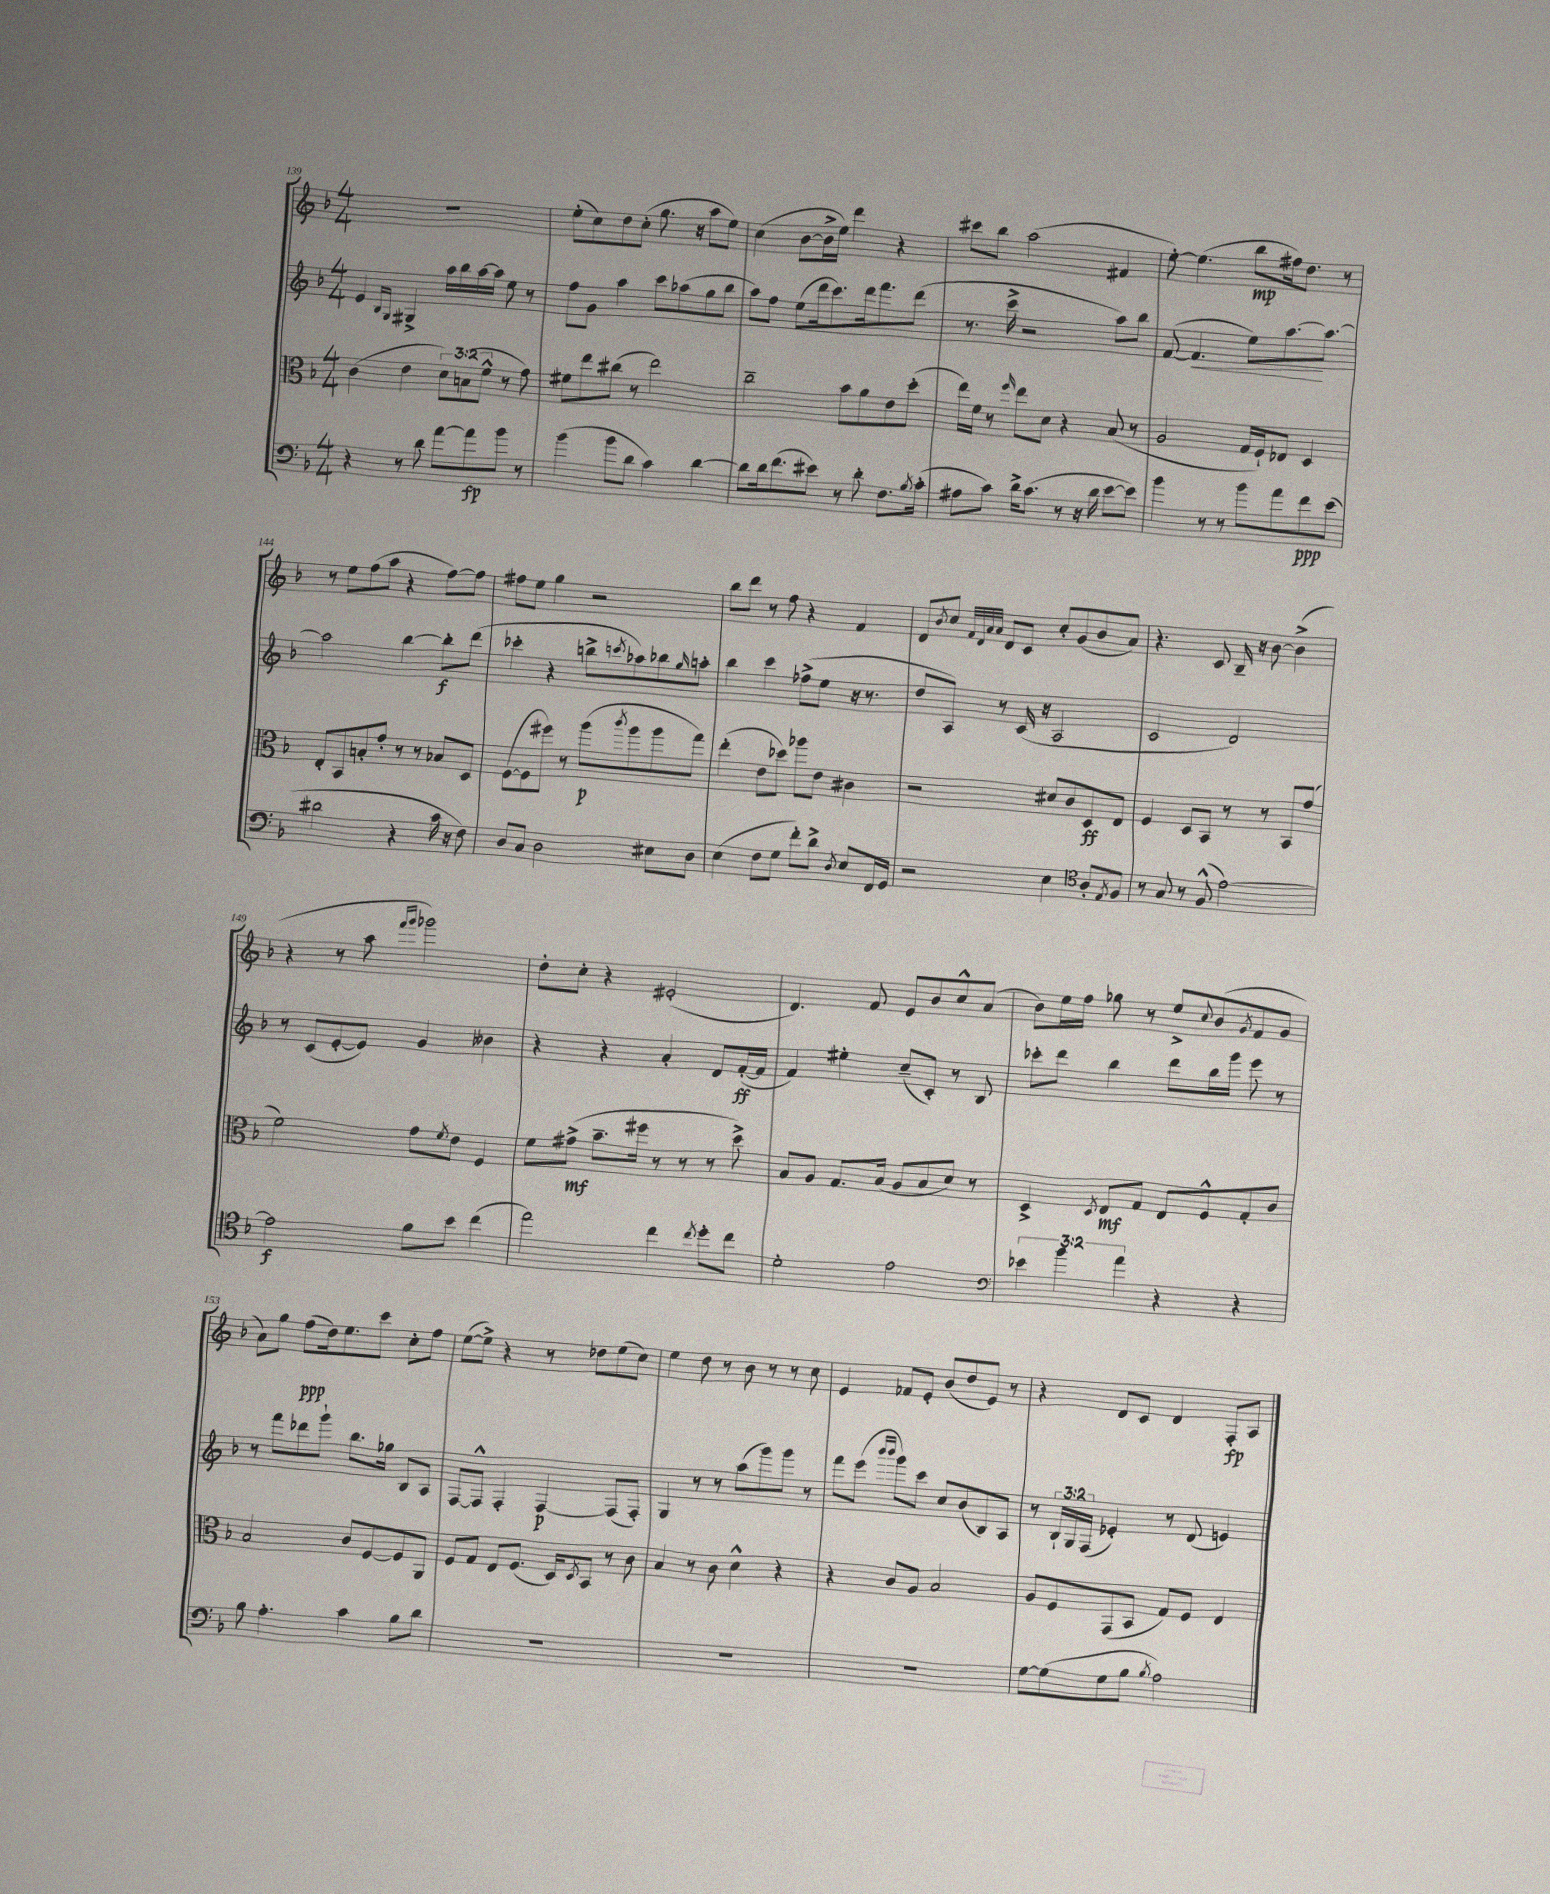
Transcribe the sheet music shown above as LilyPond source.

<<
\new StaffGroup <<
\new Staff = "s0" {
    \clef treble \key f \major \numericTimeSignature \time 4/4
    R1 |
    e''8-.( c''8) d''8 c''8-.( g''8. r16 a''8 e''8) |
    c''4( bes'8~ bes'16-> e''16) d'''4 r4 |
    cis'''8 bes''8 a''2( fis'4 |
    e''8~-.) e''4.( bes''8\mp fis''16) d''8. r8 |
    r8 e''8 f''8( a''8 r4 f''8~) f''8 |
    fis''8 e''8 g''4 r2 |
    bes''8 d'''8 r8 f''8 r4 f'4 |
    d'8 \acciaccatura { bes'8 } c''8 \grace { f'32 d'32 a'32 a'32 } d'8 c'8 c''8-. g'8( bes'8 a'8) |
    r4. c'8 bes16-- r16 bes'8~ bes'4->( |
    r4 r8 a''8 \grace { f'''16 g'''16 } ges'''2) |
    d''8-. c''8-. r4 eis'2-.( |
    d'4.) f'8 e'8 bes'8 c''8-^ a'8( |
    bes'8) e''16 f''16 ges''8 r8 e''8-> \appoggiatura { c''8 } bes'8( \acciaccatura { g'8 } f'8 g'8 |
    a'8) g''8 f''8\ppp( d''16) e''8. c'''8 c''8-. f''8 |
    e''8~( e''8->) r4 r8 des''8 e''8( c''8) |
    e''4 d''8 r8 bes'8 r8 r8 c''8 |
    e'4 fes'8 e'8-. bes'8( d''8 e'8) r8 |
    r4 d'8 c'8 d'4 f8-.\fp a8 \bar "|." |
}
\new Staff = "s1" {
    \clef treble \key f \major \numericTimeSignature \time 4/4 \override Staff.TupletNumber.text = #tuplet-number::calc-fraction-text
    e'4 \grace { bes16 g16 } gis4-> a''16 bes''16 a''16~ a''16 e''8 r8 |
    f''8 g'8 a''4 c'''8 aes''8( g''8 bes''8 |
    a''8) f''8 e''8( d'''16 c'''8.) d'''16 f'''8. d'''8( |
    r8. c'''16-> r2 a''8) bes''8 |
    f'8~( f'4.\< e''8) a''8.~\! a''8.~ |
    a''2 bes''4~ bes''8-.\f d'''8( |
    ces'''4-. r4 b''8-> \acciaccatura { c'''8 } aes''8) bes''8 \grace { g''16 } a''8-. |
    bes''4 c'''4 fes''8->( e''8 r16 r8. |
    d''8 a8) r8 c'16( r16 a2 |
    c'2 d'2) |
    r8 c'8( e'8~-. e'8) g'4 beses'4 |
    r4 r4 a'4-. d'8 f'16~-.\ff( f'16 |
    f'4) eis''4-. c''8--( c'8-.) r8 bes8 |
    ces'''8-. d'''8 bes''4 d'''8 bes''16 g'''16 e'''8 r8 |
    r8 f'''8 des'''8 g'''8-! bes''8. ges''16 bes8 a8 |
    f8~ f8-^ f4-. f4~\p f8( f8-.) |
    g4 r8 r8 a''8( g'''8) g'''8 r8 |
    f'''8 e'''8( \grace { bes'''16 bes'''16 } g'''8) c'''8 c''8 bes'8( bes8) a8 |
    r8 \tuplet 3/2 { bes16-! g16 f16( } ees'4-.) r8 d'8( e'4) \bar "|." |
}
\new Staff = "s2" {
    \clef alto \key f \major \numericTimeSignature \time 4/4 \override Staff.TupletNumber.text = #tuplet-number::calc-fraction-text
    c'4( e'4 \tuplet 3/2 { d'8) b8( f'8-^ } r8 g'8) |
    fis'8 e''8 cis''8( r8 e''2) |
    c''2-- bes'8 a'8 e'8 d''8-.( |
    e''16) f'16 r8 \grace { f''16 } e''8 d'8 r4 bes8( r8 |
    a2 g16 f16-!) ees8 d4 |
    e8-. bes,8 b8-. g'8-. r8 r8 bes8 d8 |
    f8~( f8 fis''8) r8 a''8\p( \acciaccatura { c'''8 } a''8 a''8 g''8) |
    e''4-.( e'8 des''8) aes''8 e'8 cis'4 |
    r2 dis'8 c'8 d8\ff e8 |
    f4 d8 bes,8 r8 r8 bes,8 g'8( |
    f'2) g'8 \acciaccatura { f'8 } e'8 f4 |
    f'8 gis'8->\mf( bes'8.-- fis''16 r8 r8 r8 d''8->) |
    bes8 a8 g8. bes16( a8 bes8 d'8) r8 |
    d4-> \acciaccatura { d8 } e8\mf g8 e8 f8-^ g8-. c'8 |
    bes2 c'8 f8~ f8 a,8 |
    f8 g8 e8 f8.( d16) \acciaccatura { d8 } bes,8 r8 c'8 |
    bes4 r8 c'8 d'4-^ r4 |
    r4 c'8 a8 bes2 |
    a8 f8 g,8( bes,8 g8) f8 e4 \bar "|." |
}
\new Staff = "s3" {
    \clef bass \key f \major \numericTimeSignature \time 4/4 \override Staff.TupletNumber.text = #tuplet-number::calc-fraction-text
    r4 r8 d'8 a'8~ a'8\fp bes'8 r8 |
    bes'4( bes'8 d'8 c'4) d'4~ |
    d'8 d'16 f'8.( eis'8) r8 d'8-. f8. \acciaccatura { bes8 } c'16-.( |
    ais8 c'8) d'16-> c'8.( r8 r16 d'16 e'8~ e'8) |
    bes'4 r8 r8 bes'8 a'8 f'8\ppp e'8( |
    dis'2 r4 c'16 r16 f8) |
    d8 c8 d2 eis8 d8 |
    e4( f8 g8 f'8-.) d'8-> \acciaccatura { d8 } e8 f,16 g,16 |
    r2 e4 \clef tenor a8-. \acciaccatura { e8 } f8 |
    r8 g8 r8 f8-^( e'2~) |
    e'2\f f'8 bes'8 c''4( |
    e''2) c''4 \acciaccatura { c''8 } d''8-. c''8 |
    d'2-. e'2 |
    \clef bass \tuplet 3/2 { ees'4 bes'4 a'4 } r4 r4 |
    bes8 a4.-. c'4 bes8 d'8 |
    R1 |
    R1 |
    R1 |
    g8~ g8( g8 bes8 \acciaccatura { bes8 } a2) \bar "|." |
}
>>
>>
\layout { \context { \Score currentBarNumber = #139 } }
